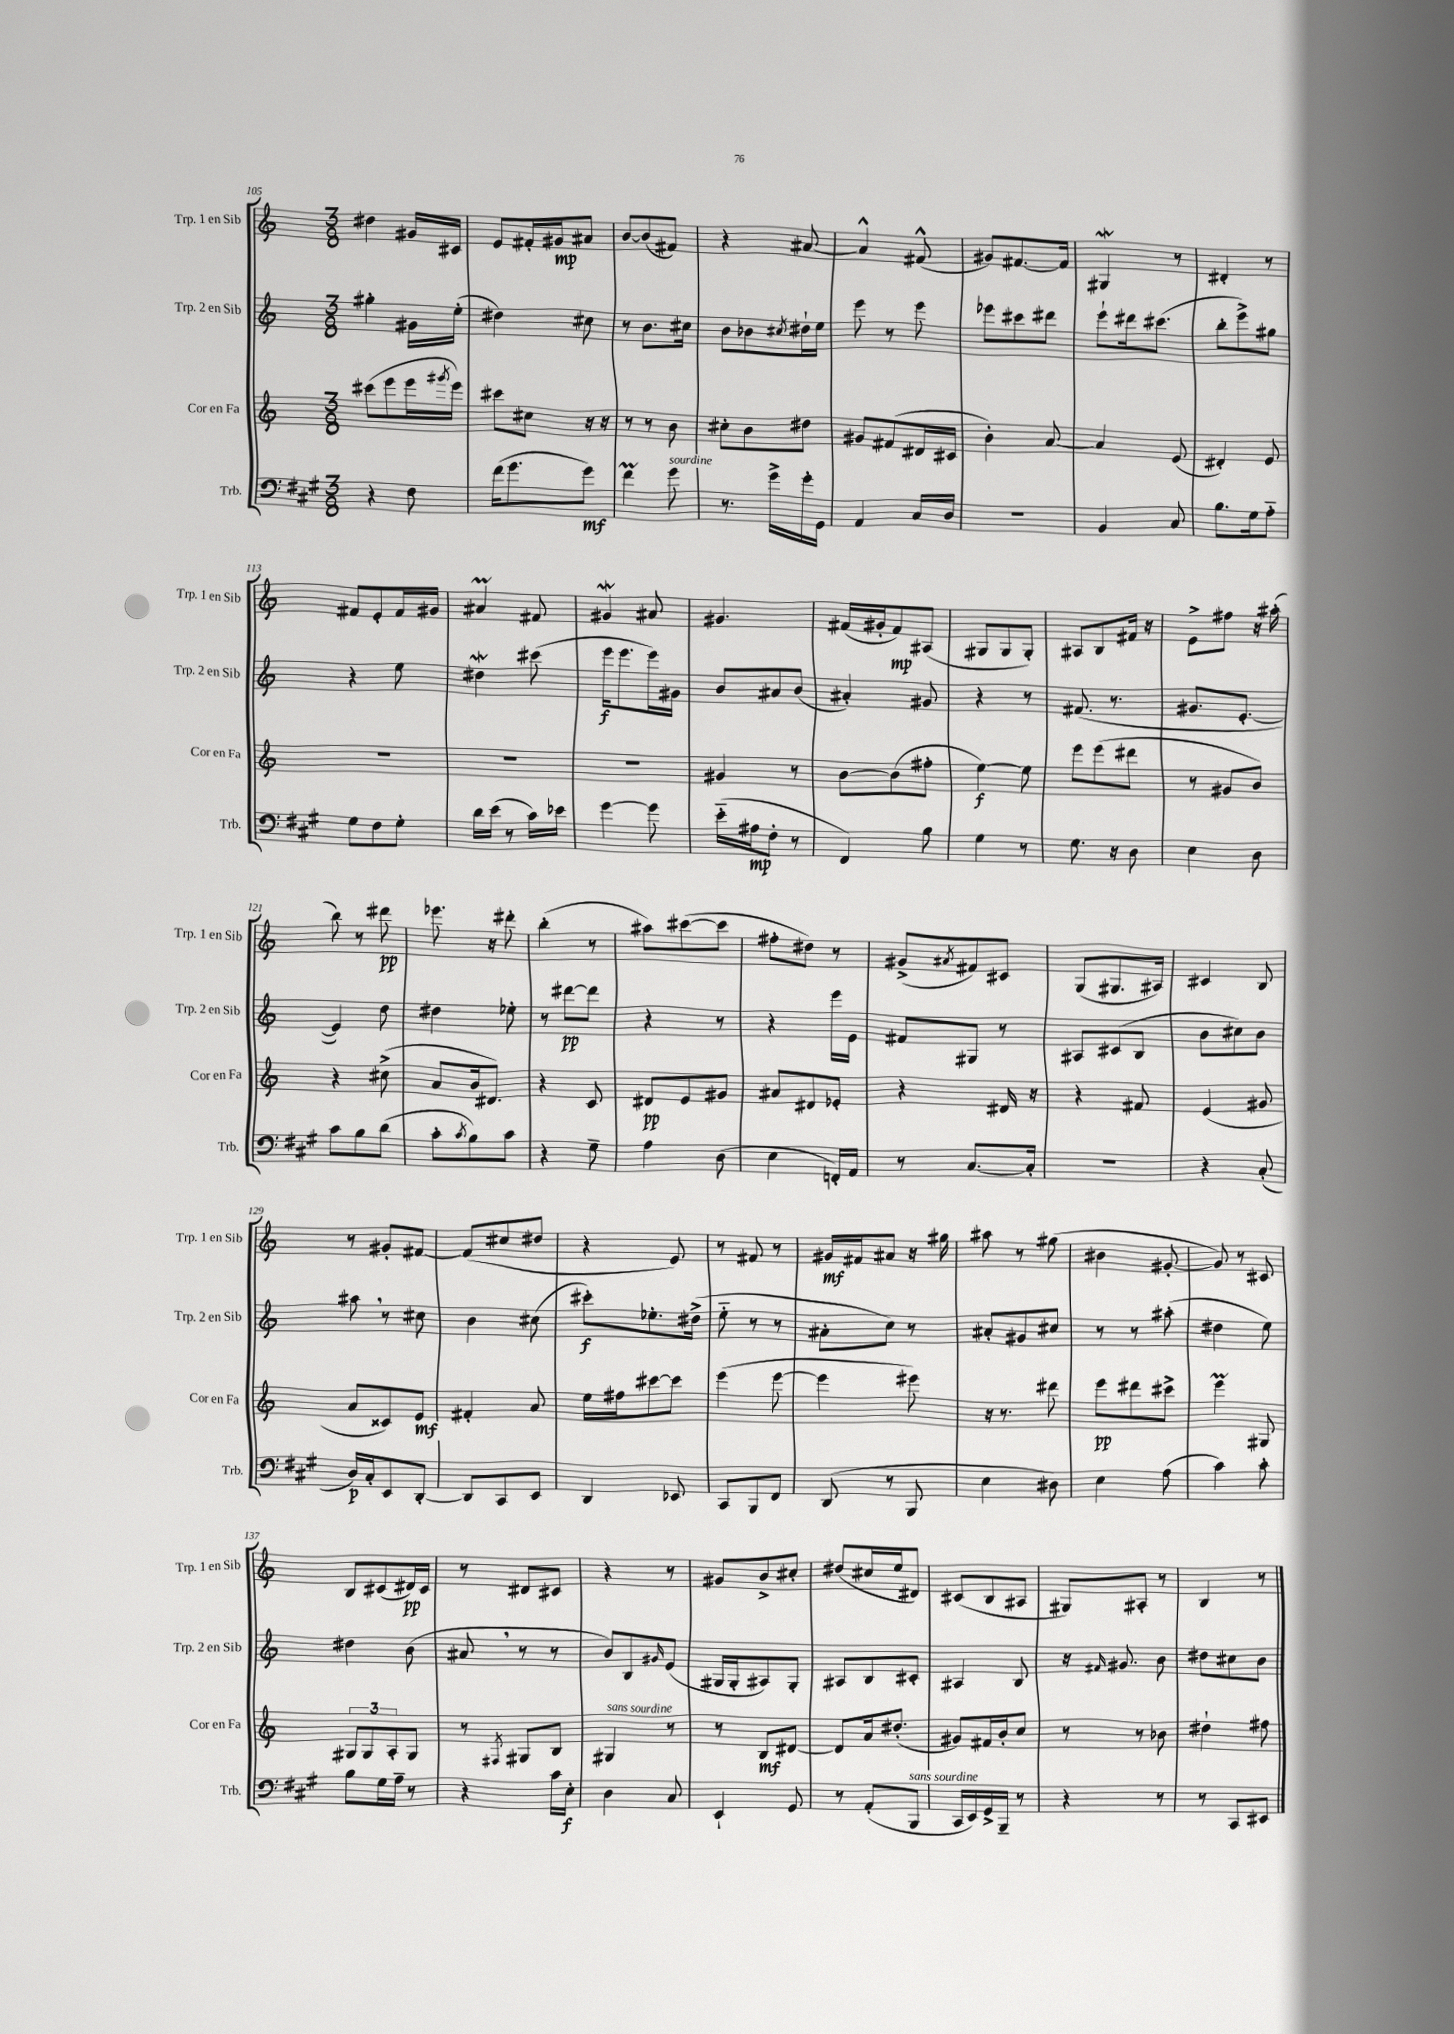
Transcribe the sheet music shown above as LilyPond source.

<<
\new StaffGroup <<
\new Staff = "s0" \with { instrumentName = "Trp. 1 en Sib" shortInstrumentName = "Trp. 1 en Sib" } {
    \clef treble \key c \major \numericTimeSignature \time 3/8
    dis''4 gis'16 cis'16 |
    e'8 fis'16-. gis'16\mp ais'8 |
    b'8~ b'8( fis'8) |
    r4 ais'8~ |
    ais'4-^ fis'8-^( |
    gis'8) fis'8.~ fis'16 |
    gis4\mordent r8 |
    dis'4-. r8 |
    fis'8 e'8-. fis'16 gis'16 |
    ais'4\prall fis'8 |
    gis'4\mordent ais'8 |
    gis'4. |
    fis'16( gis'16-. fis'8\mp) ais8( |
    gis8 gis8 gis8-.) |
    ais8 b8 fis'16 r16 |
    e'8-> fis''8 r16 ais''16-.( |
    b''8) r8 dis'''8\pp |
    ees'''8. r16 dis'''8-. |
    b''4-.( r8 |
    ais''8) cis'''8~( cis'''8 |
    fis''8-. dis''8) r8 |
    gis'8->( \acciaccatura { ais'8 } fis'8) cis'8 |
    g8( gis8. ais16) |
    cis'4 b8 |
    r8 gis'8-. fis'8~ |
    fis'8( cis''8 dis''8 |
    r4 e'8) |
    r8 fis'8 r8 |
    gis'16\mf fis'16 ais'8 r16 gis''16 |
    ais''8 r8 gis''8( |
    bis'4 gis'8~-. |
    gis'8) r8 cis'8 |
    b8 cis'8( dis'16\pp) cis'16 |
    r8 dis'8 cis'8 |
    r4 r8 |
    gis'8 b'8-> cis''8-. |
    dis''8( cis''16 e''16 dis'8) |
    cis'8( b8 ais8 |
    gis8) ais8-. r8 |
    b4 r8 \bar "|." |
}
\new Staff = "s1" \with { instrumentName = "Trp. 2 en Sib" shortInstrumentName = "Trp. 2 en Sib" } {
    \clef treble \key c \major \numericTimeSignature \time 3/8
    gis''4-. gis'16 e''16-.( |
    dis''4) cis''8 |
    r8 b'8. cis''16 |
    b'8 bes'8 \acciaccatura { cis''8 } dis''16-! e''16 |
    e'''8 r8 e'''8 |
    ees'''8 cis'''8 dis'''8 |
    e'''8-! dis'''16 cis'''8.( |
    b''8-. e'''8->) gis''8 |
    r4 e''8 |
    dis''4\mordent cis'''8( |
    e'''16\f e'''8. e'''16) gis'16 |
    b'8 ais'8 b'8( |
    ais'4-.) gis'8 |
    r4 r8 |
    fis'8.( r8. |
    gis'8. e'8.~-. |
    e'4) d''8 |
    dis''4 ees''8-. |
    r8 dis'''8~\pp dis'''8 |
    r4 r8 |
    r4 e'''16 e'16 |
    fis'8 gis8 r8 |
    ais8 cis'8( b8 |
    b'8 cis''8) b'8 |
    ais''8 \breathe r8 cis''8 |
    b'4 cis''8( |
    cis'''8-.\f) ees''8.-. dis''16->( |
    e''8-_ r8 r8 |
    ais'8-. c''8) r8 |
    ais'8-. gis'8 cis''8 |
    r8 r8 ais''8-.( |
    dis''4 e''8) |
    dis''4 b'8( |
    ais'8 \breathe r8 r8 |
    b'8) b8 \grace { gis'16 } e'8( |
    gis16 gis16-. ais8) gis8-. |
    ais8 b8 cis'8-. |
    ais4 b8 |
    r16 \grace { fis'16 } gis'8. b'8 |
    dis''8 cis''8 b'8 \bar "|." |
}
\new Staff = "s2" \with { instrumentName = "Cor en Fa" shortInstrumentName = "Cor en Fa" } {
    \clef treble \key c \major \numericTimeSignature \time 3/8
    cis'''8( e'''8 e'''16 \acciaccatura { gis'''8 } e'''16) |
    cis'''8 cis''8 r16 r16 |
    r8 r8 b'8 |
    cis''8-. b'8 dis''8 |
    gis'8 fis'8( dis'16 cis'16 |
    b'4-.) a'8~ |
    a'4 e'8( |
    dis'4-.) e'8 |
    R4. |
    R4. |
    R4. |
    gis'4 r8 |
    b'8~ b'8( fis''8-. |
    e''4~\f) e''8 |
    e'''8 e'''8( dis'''8 |
    r8 gis'8 b'8) |
    r4 cis''8->( |
    a'8 b'16 dis'8.) |
    r4 c'8 |
    dis'8\pp e'8 gis'8 |
    ais'8 dis'8 ees'8-. |
    r4 dis'16 r16 |
    r4 fis'8 |
    e'4( gis'8 |
    a'8 cisis'8) e'8\mf |
    fis'4-. a'8 |
    e''16 fis''16 cis'''8~ cis'''8 |
    e'''4( e'''8~ |
    e'''4 eis'''8) |
    r16 r8. dis'''8 |
    e'''8\pp dis'''8 cis'''8-> |
    e'''4\prall gis8 |
    \tuplet 3/2 { gis8 gis8 a8-. } gis8 |
    r8 \acciaccatura { fis8 } gis8 b8 |
    gis4^\markup { \italic "sans sourdine" } r8 |
    r8 b8\mf dis'8~ |
    dis'8 a'16 dis''8.-.( |
    gis'8) fis'16 b'16-. c''8 |
    r8 r8 bes'8 |
    dis''4-! fis''8 \bar "|." |
}
\new Staff = "s3" \with { instrumentName = "Trb." shortInstrumentName = "Trb." } {
    \clef bass \key a \major \numericTimeSignature \time 3/8
    r4 fis8 |
    fis'16( gis'8. gis'8\mf) |
    fis'4\prall gis'8^\markup { \italic "sourdine" } |
    r8. gis'16-> gis'16-. gis,16 |
    a,4 cis16 d16 |
    R4. |
    b,4 cis8 |
    b8. gis16 a8-_ |
    gis8 fis8 gis8-. |
    d'16 e'16( r8 cis'16) ees'16 |
    gis'4~ gis'8 |
    e'16-_( ais16\mp fis8-. r8 |
    fis,4) b8 |
    gis4 r8 |
    gis8. r16 d8 |
    e4 d8 |
    cis'8 b8 d'8( |
    cis'8-. \acciaccatura { cis'8 } b8) cis'8 |
    r4 gis8-- |
    a4 d8( |
    e4 f,16-.) a,16 |
    r8 cis8.~ cis16-. |
    R4. |
    r4 cis8-.( |
    d16\p) cis16-. e,8 d,8~-. |
    d,8 cis,8 e,8 |
    d,4 ees,8 |
    cis,8 b,,8 fis,8 |
    d,8( r8 b,,8 |
    e4 dis8) |
    e4 a8( |
    cis'4) cis'8-. |
    b8 gis16 a16-- r8 |
    r4 cis'16 e16-.\f |
    d4 cis8 |
    e,4-! gis,8 |
    r8 a,8-.( b,,8^\markup { \italic "sans sourdine" } |
    cis,16 e,16) gis,16-> b,,16-- r8 |
    r4 r8 |
    r8 cis,8 eis,8 \bar "|." |
}
>>
>>
\layout { \context { \Score currentBarNumber = #105 } }
